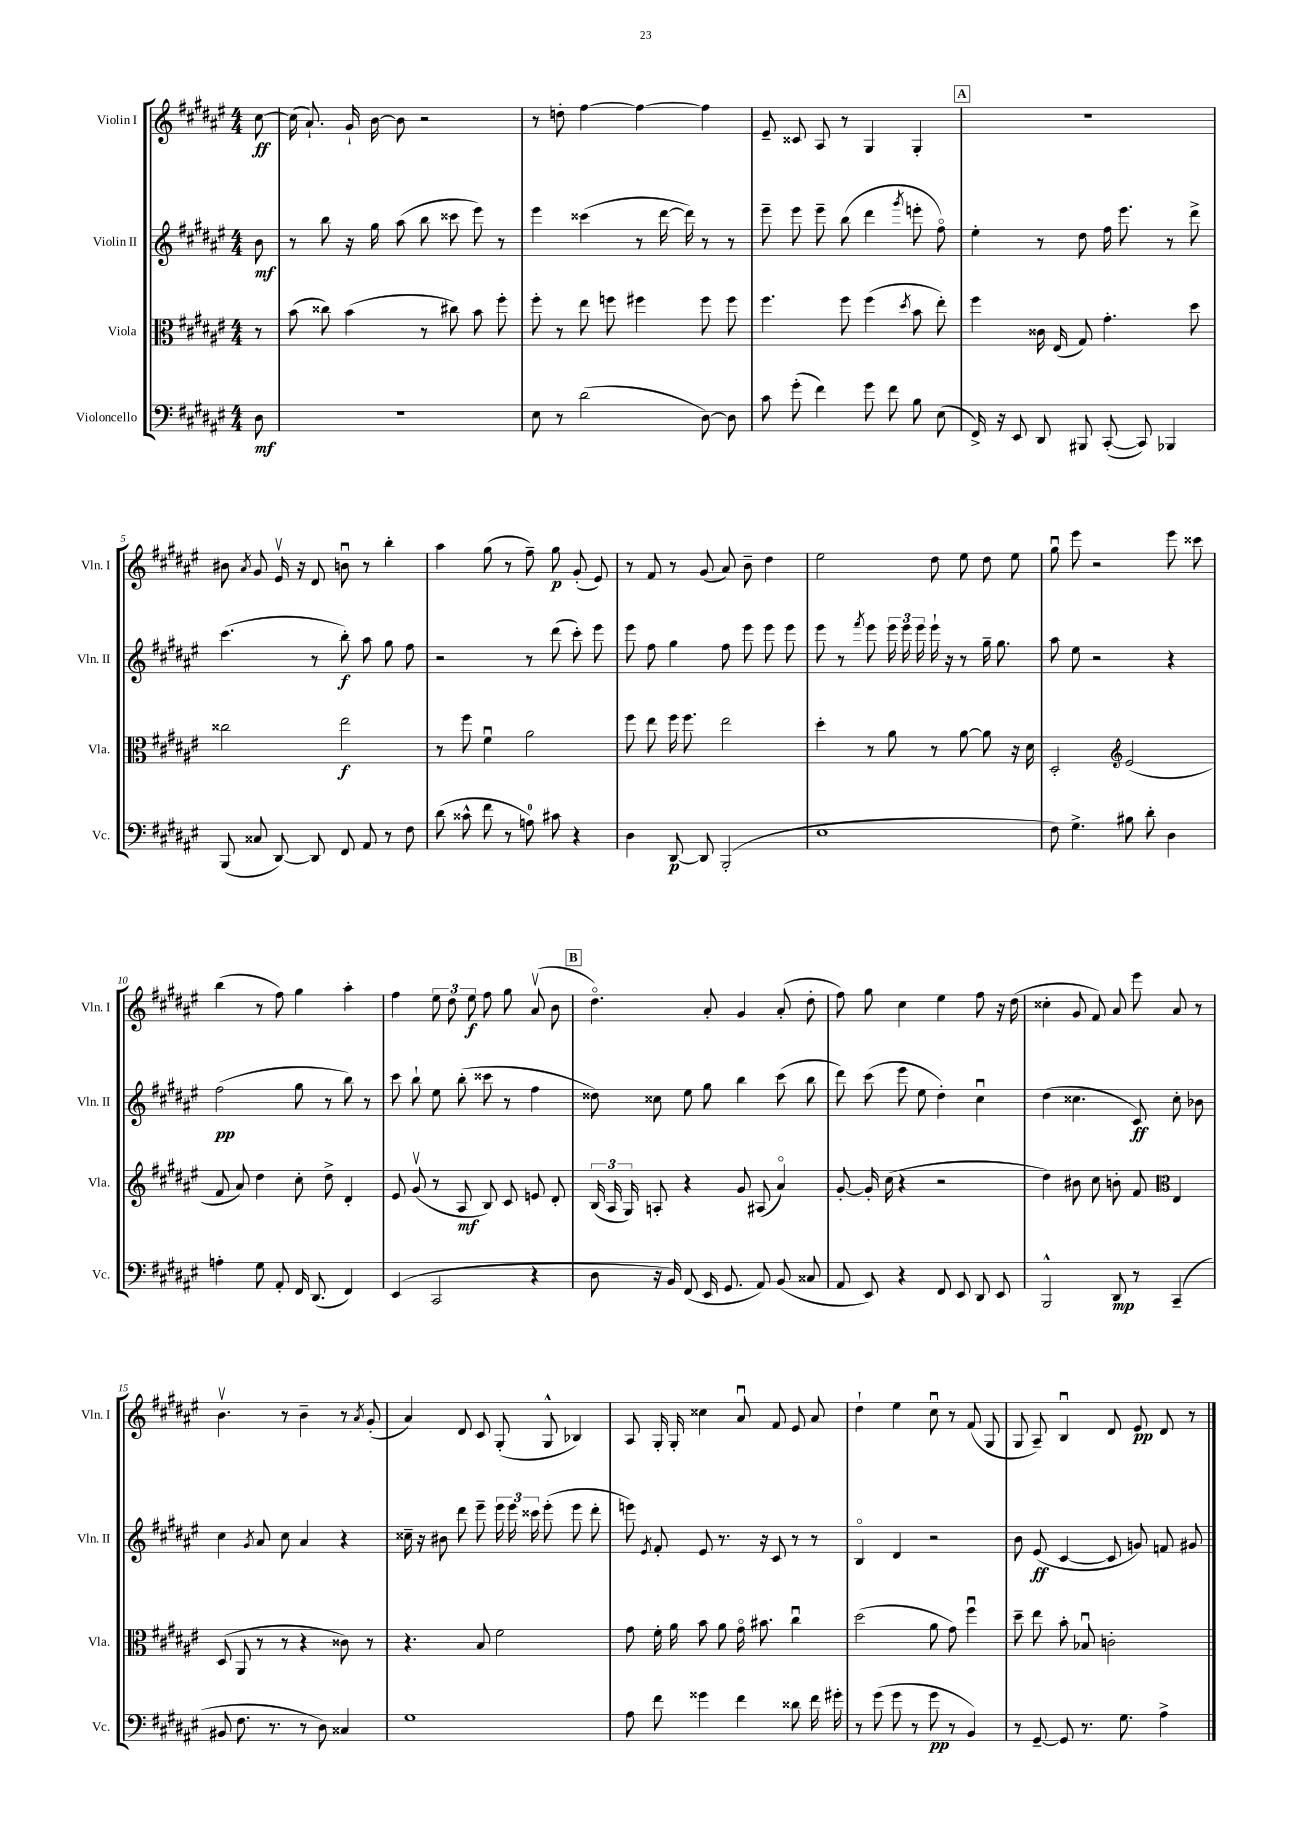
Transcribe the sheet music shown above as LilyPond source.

<<
\new StaffGroup <<
\new Staff = "s0" \with { instrumentName = "Violin I" shortInstrumentName = "Vln. I" } {
    \clef treble \key fis \major \numericTimeSignature \time 4/4 \partial 8
    \autoBeamOff cis''8~\ff |
    cis''16( ais'8.-!) gis'16-! b'16~ b'8 r2 |
    r8 d''8-. fis''4~ fis''4~ fis''4 |
    eis'8-- cisis'8 ais8 r8 gis4 gis4-. |
    \mark \markup { \box "A" } R1 |
    bis'8 \acciaccatura { ais'8 } gis'8 eis'16\upbow r16 dis'8 b'8\downbow r8 b''4-. |
    ais''4 gis''8( r8 fis''8--) gis''8\p gis'8-.( eis'8) |
    r8 fis'8 r8 gis'8( ais'8) b'8-- dis''4 |
    eis''2 dis''8 eis''8 dis''8 eis''8 |
    gis''8\downbow eis'''8 r2 eis'''8 cisis'''8 |
    b''4( r8 fis''8) gis''4 ais''4-. |
    fis''4 \tuplet 3/2 { eis''8 dis''8 eis''8\f } fis''8 gis''8 ais'8\upbow( b'8 |
    \mark \markup { \box "B" } dis''4.\flageolet) ais'8-. gis'4 ais'8-.( dis''8-. |
    fis''8) gis''8 cis''4 eis''4 fis''8 r16 dis''16( |
    cisis''4-. gis'8 fis'8) ais'8 eis'''8 ais'8 r8 |
    b'4.\upbow r8 b'4-- r8 \acciaccatura { ais'8 } gis'8-.( |
    ais'4) dis'8 cis'8 gis8-.( gis8-^ bes4) |
    ais8 gis16-. gis16-. cisis''4 ais'8\downbow fis'8 eis'8 ais'8 |
    dis''4-! eis''4 cis''8\downbow r8 fis'8( gis8 |
    gis8 ais8--) b4\downbow dis'8 eis'8\pp dis'8 r8 \bar "|." |
}
\new Staff = "s1" \with { instrumentName = "Violin II" shortInstrumentName = "Vln. II" } {
    \clef treble \key fis \major \numericTimeSignature \time 4/4 \partial 8
    \autoBeamOff b'8\mf |
    r8 b''8 r16 gis''16 ais''8( b''8 cisis'''8 eis'''8) r8 |
    eis'''4 cisis'''4( r8 dis'''16~ dis'''16) r8 r8 |
    eis'''8-- eis'''8 eis'''8-- b''8( dis'''4 \acciaccatura { gis'''8 } e'''8-. fis''8\flageolet) |
    \mark \markup { \box "A" } eis''4-. r8 dis''8 fis''16 eis'''8. r8 dis'''8-> |
    cis'''4.( r8 b''8-.\f) ais''8 gis''8 fis''8 |
    r2 r8 dis'''8( cis'''8-.) eis'''8 |
    eis'''8 fis''8 gis''4 fis''8 eis'''8 eis'''8 eis'''8 |
    eis'''8 r8 \acciaccatura { fis'''8 } eis'''8 \tuplet 3/2 { eis'''16 eis'''16 eis'''16 } eis'''16-! r16 r8 gis''16-- gis''8. |
    ais''8 eis''8 r2 r4 |
    fis''2\pp( gis''8 r8 b''8) r8 |
    cis'''8 b''8-! eis''8 b''8-.( cisis'''8 r8 fis''4 |
    \mark \markup { \box "B" } disis''8) cisis''8 eis''8 gis''8 b''4 cis'''8( b''8 |
    dis'''8) cis'''8( eis'''8 eis''8 dis''4-.) cis''4\downbow |
    dis''4( cisis''4. cis'8\ff) cisis''8-. bes'8 |
    cis''4 \acciaccatura { gis'8 } ais'8 cis''8 ais'4 r4 |
    cisis''16-- r16 bis'8 dis'''8 eis'''8-- \tuplet 3/2 { eis'''16 eis'''16 cisis'''16 } eis'''8-.( eis'''8 dis'''8-. |
    e'''8) \acciaccatura { eis'8 } fis'8-. eis'8 r8. r16 cis'8 r8 r8 |
    b4\flageolet dis'4 r2 |
    b'8 eis'8\ff( cis'4~ cis'8 g'8) f'8 gis'8 \bar "|." |
}
\new Staff = "s2" \with { instrumentName = "Viola" shortInstrumentName = "Vla." } {
    \clef alto \key fis \major \numericTimeSignature \time 4/4 \partial 8
    \autoBeamOff r8 |
    b'8( cisis''8) b'4( r8 cis''8) b'8 fis''8-. |
    fis''8-. r8 eis''8 f''8 fis''4 fis''8 fis''8 |
    fis''4. fis''8 fis''4( \acciaccatura { dis''8 } b'8 eis''8-.) |
    \mark \markup { \box "A" } fis''4 cisis'16 eis16( gis8) gis'4.-. dis''8 |
    cisis''2 eis''2\f |
    r8 fis''8 fis'4\downbow ais'2 |
    fis''8 eis''8 fis''16 fis''8. eis''2 |
    dis''4-. r8 ais'8 r8 ais'8~ ais'8 r16 dis'16 |
    dis2-. \clef treble eis'2( |
    fis'8 ais'8) dis''4 cis''8-. dis''8-> dis'4-. |
    eis'8 gis'8\upbow( r8 ais8\mf b8) cis'8 e'8 dis'8-. |
    \mark \markup { \box "B" } \tuplet 3/2 { b16( ais16 gis16) } a8-. r4 gis'8 ais8( ais'4\flageolet) |
    gis'8~-. gis'16-. cis''16( r4 r2 |
    dis''4) bis'8 cis''8 b'8-. fis'8 \clef alto eis4 |
    dis8( ais,8 r8 r8 r4 cisis'8) r8 |
    r4. b8 fis'2 |
    gis'8 fis'16-. ais'16 b'8 ais'8 gis'16\flageolet bis'8. cis''4\downbow |
    dis''2( ais'8 gis'8) fis''4\downbow |
    dis''8-- eis''8 b'8-. bes8\downbow c'2-. \bar "|." |
}
\new Staff = "s3" \with { instrumentName = "Violoncello" shortInstrumentName = "Vc." } {
    \clef bass \key fis \major \numericTimeSignature \time 4/4 \partial 8
    \autoBeamOff dis8\mf |
    R1 |
    eis8 r8 dis'2( dis8~) dis8 |
    cis'8 gis'8-.( fis'4) gis'8 fis'8 b8 eis8( |
    \mark \markup { \box "A" } fis,16->) r16 eis,8 dis,8 bis,,8 cis,8~-.( cis,8) bes,,4 |
    b,,8( cisis8 dis,8~) dis,8 fis,8 ais,8 r8 fis8 |
    dis'8( cisis'8-^ fis'8 r8 a8-0) cis'8 r4 |
    dis4 dis,8~\p dis,8 b,,2-.( |
    eis1 |
    fis8) gis4.-> bis8 dis'8-. dis4 |
    a4-. gis8 ais,8-. fis,16 dis,8.( fis,4) |
    eis,4( cis,2 r4 |
    \mark \markup { \box "B" } dis8 r16 b,16) fis,8( eis,16 gis,8. ais,8) b,8( cisis8 |
    ais,8 eis,8) r4 fis,8 eis,8 dis,8 eis,8 |
    b,,2-^ dis,8\mp r8 cis,4--( |
    bis,8 fis8. r8. r8 dis8) cisis4 |
    gis1 |
    ais8 fis'8 gisis'4 fis'4 disis'8 fis'16 gis'16-. |
    r8 gis'8( gis'8 r8 gis'8\pp r8 b,4) |
    r8 gis,8~-- gis,8 r8. gis8. ais4-> \bar "|." |
}
>>
>>
